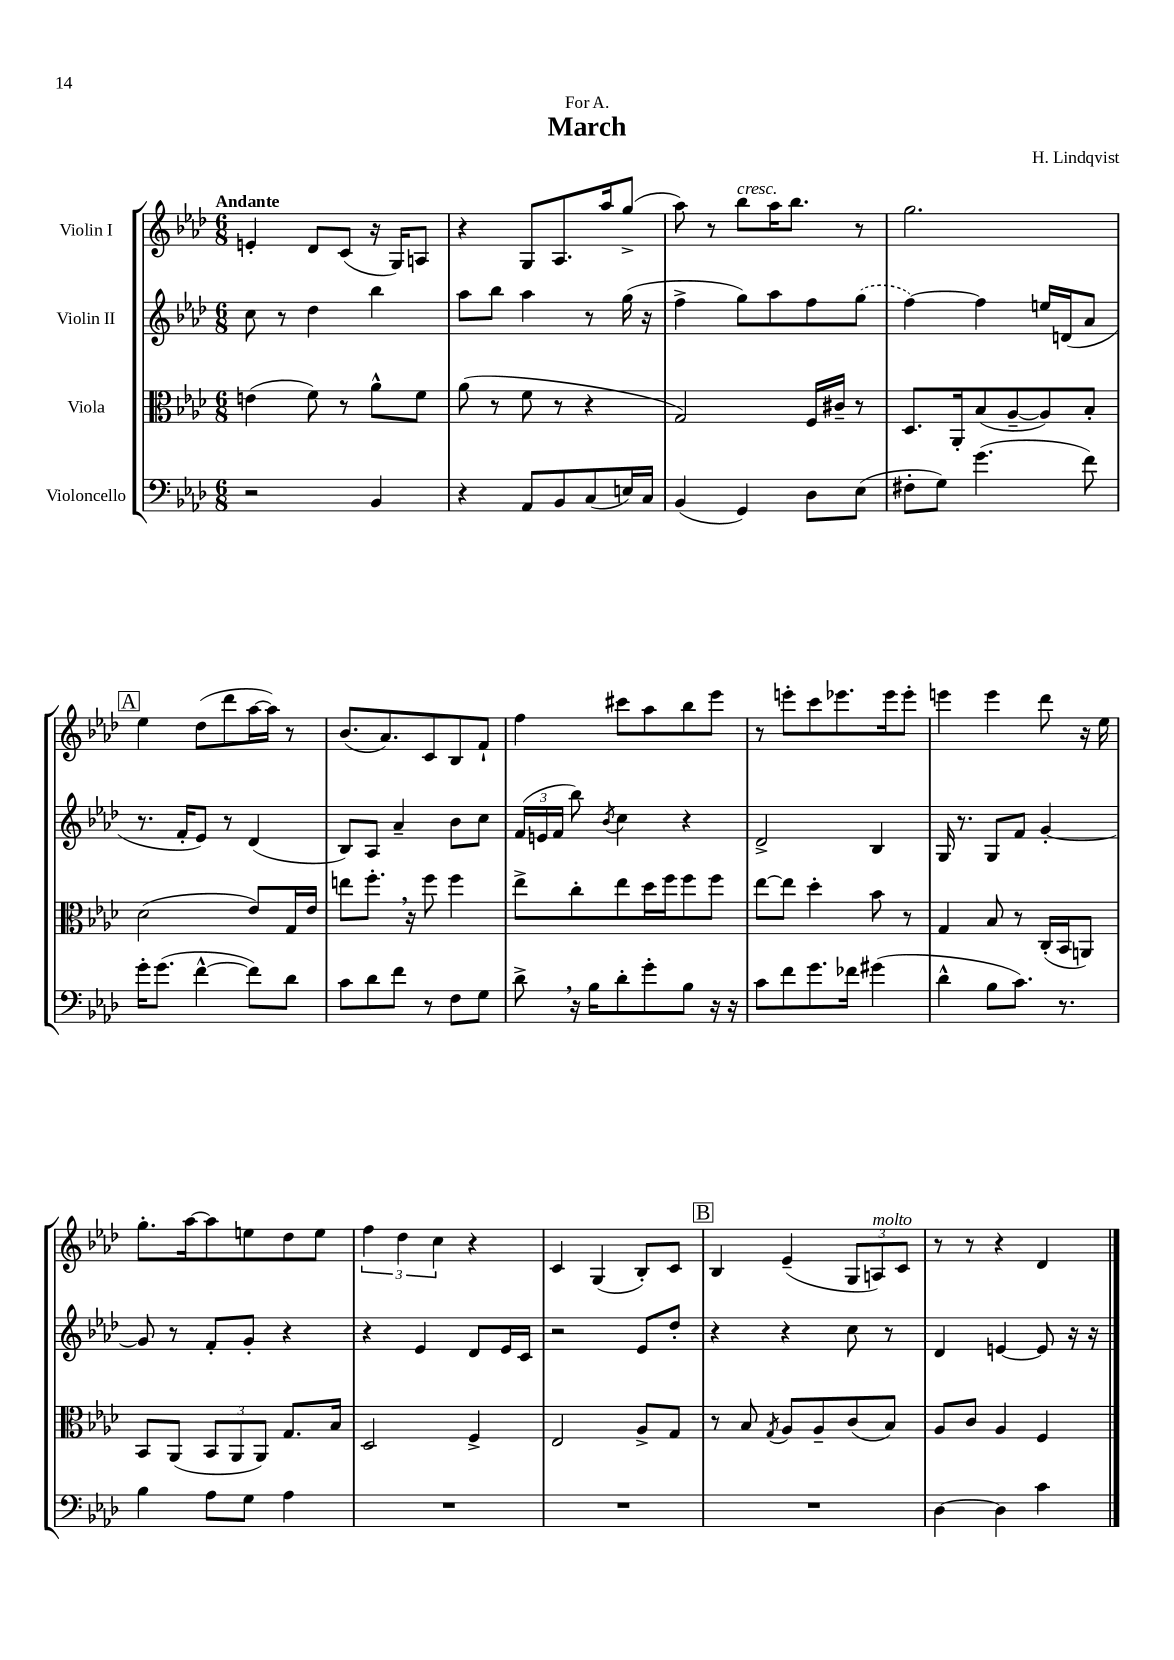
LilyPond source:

\header { title = "March" composer = "H. Lindqvist" dedication = "For A." }
<<
\new StaffGroup <<
\new Staff = "s0" \with { instrumentName = "Violin I" } {
    \clef treble \key aes \major \numericTimeSignature \time 6/8 \tempo "Andante"
    \autoBeamOff e'4-. des'8[ c'8]( r16 g16[) a8] |
    r4 g8[ aes8. aes''16 g''8]->( |
    aes''8) r8 bes''8[^\markup { \italic "cresc." } aes''16 bes''8.] r8 |
    g''2. |
    \mark \markup { \box "A" } ees''4 des''8[( des'''8 aes''16~ aes''16]) r8 |
    bes'8.[( aes'8.) c'8 bes8 f'8]-! |
    f''4 cis'''8[ aes''8 bes''8 ees'''8] |
    r8 e'''8[-. c'''8 ees'''8. ees'''16 ees'''8]-. |
    e'''4 e'''4 des'''8 r16 ees''16 |
    g''8.[-. aes''16~ aes''8 e''8 des''8 e''8] |
    \tuplet 3/2 { f''4 des''4 c''4 } r4 |
    c'4 g4( bes8[-.) c'8] |
    \mark \markup { \box "B" } bes4 ees'4--( \tuplet 3/2 { g8[ a8^\markup { \italic "molto" }) c'8] } |
    r8 r8 r4 des'4 \bar "|." |
}
\new Staff = "s1" \with { instrumentName = "Violin II" } {
    \clef treble \key aes \major \numericTimeSignature \time 6/8
    \autoBeamOff c''8 r8 des''4 bes''4 |
    aes''8[ bes''8] aes''4 r8 g''16( r16 |
    f''4-> g''8[) aes''8 f''8 \once \slurDashed g''8]( |
    f''4~) f''4 e''16[ d'16( aes'8] |
    \mark \markup { \box "A" } r8. f'16[-. ees'8]) r8 des'4( |
    bes8[) aes8] aes'4-- bes'8[ c''8] |
    \tuplet 3/2 { f'16[( e'16 f'16] } bes''8) \acciaccatura { bes'8 } c''4 r4 |
    des'2-> bes4 |
    g16 r8. g8[ f'8] g'4~-. |
    g'8 r8 f'8[-. g'8]-. r4 |
    r4 ees'4 des'8[ ees'16 c'16] |
    r2 ees'8[ des''8]-. |
    \mark \markup { \box "B" } r4 r4 c''8 r8 |
    des'4 e'4~ e'8 r16 r16 \bar "|." |
}
\new Staff = "s2" \with { instrumentName = "Viola" } {
    \clef alto \key aes \major \numericTimeSignature \time 6/8
    \autoBeamOff e'4( f'8) r8 aes'8[-^ f'8] |
    aes'8( r8 f'8 r8 r4 |
    g2) f16[ cis'16]-- r8 |
    des8.[ aes,16-. bes8( aes8~-- aes8) bes8]-. |
    \mark \markup { \box "A" } des'2( ees'8[) g16 ees'16] |
    e''8[ f''8.]-. \breathe r16 f''8 f''4 |
    ees''8[-> c''8-. ees''8 des''16 f''16 f''8 f''8] |
    ees''8[~ ees''8] des''4-. bes'8 r8 |
    g4 bes8 r8 c16[-.( bes,16 a,8]) |
    bes,8[ aes,8]( \tuplet 3/2 { bes,8[ aes,8 aes,8]) } g8.[ bes16] |
    des2 f4-> |
    ees2 aes8[-> g8] |
    \mark \markup { \box "B" } r8 bes8 \acciaccatura { g8 } aes8[ aes8-- c'8( bes8]) |
    aes8[ c'8] aes4 f4 \bar "|." |
}
\new Staff = "s3" \with { instrumentName = "Violoncello" } {
    \clef bass \key aes \major \numericTimeSignature \time 6/8
    \autoBeamOff r2 bes,4 |
    r4 aes,8[ bes,8 c8( e16) c16] |
    bes,4( g,4) des8[ ees8]( |
    fis8[-. g8]) g'4.( f'8) |
    \mark \markup { \box "A" } g'16[-. g'8.]( f'4~-^ f'8[) des'8] |
    c'8[ des'8 f'8] r8 f8[ g8] |
    des'8-> \breathe r16 bes16[ des'8-. g'8-. bes8] r16 r16 |
    c'8[ f'8 g'8. fes'16] gis'4( |
    des'4-^ bes8[ c'8.]) r8. |
    bes4 aes8[ g8] aes4 |
    R2. |
    R2. |
    \mark \markup { \box "B" } R2. |
    des4~ des4 c'4 \bar "|." |
}
>>
>>
\layout { \context { \Score \remove "Bar_number_engraver" } }
